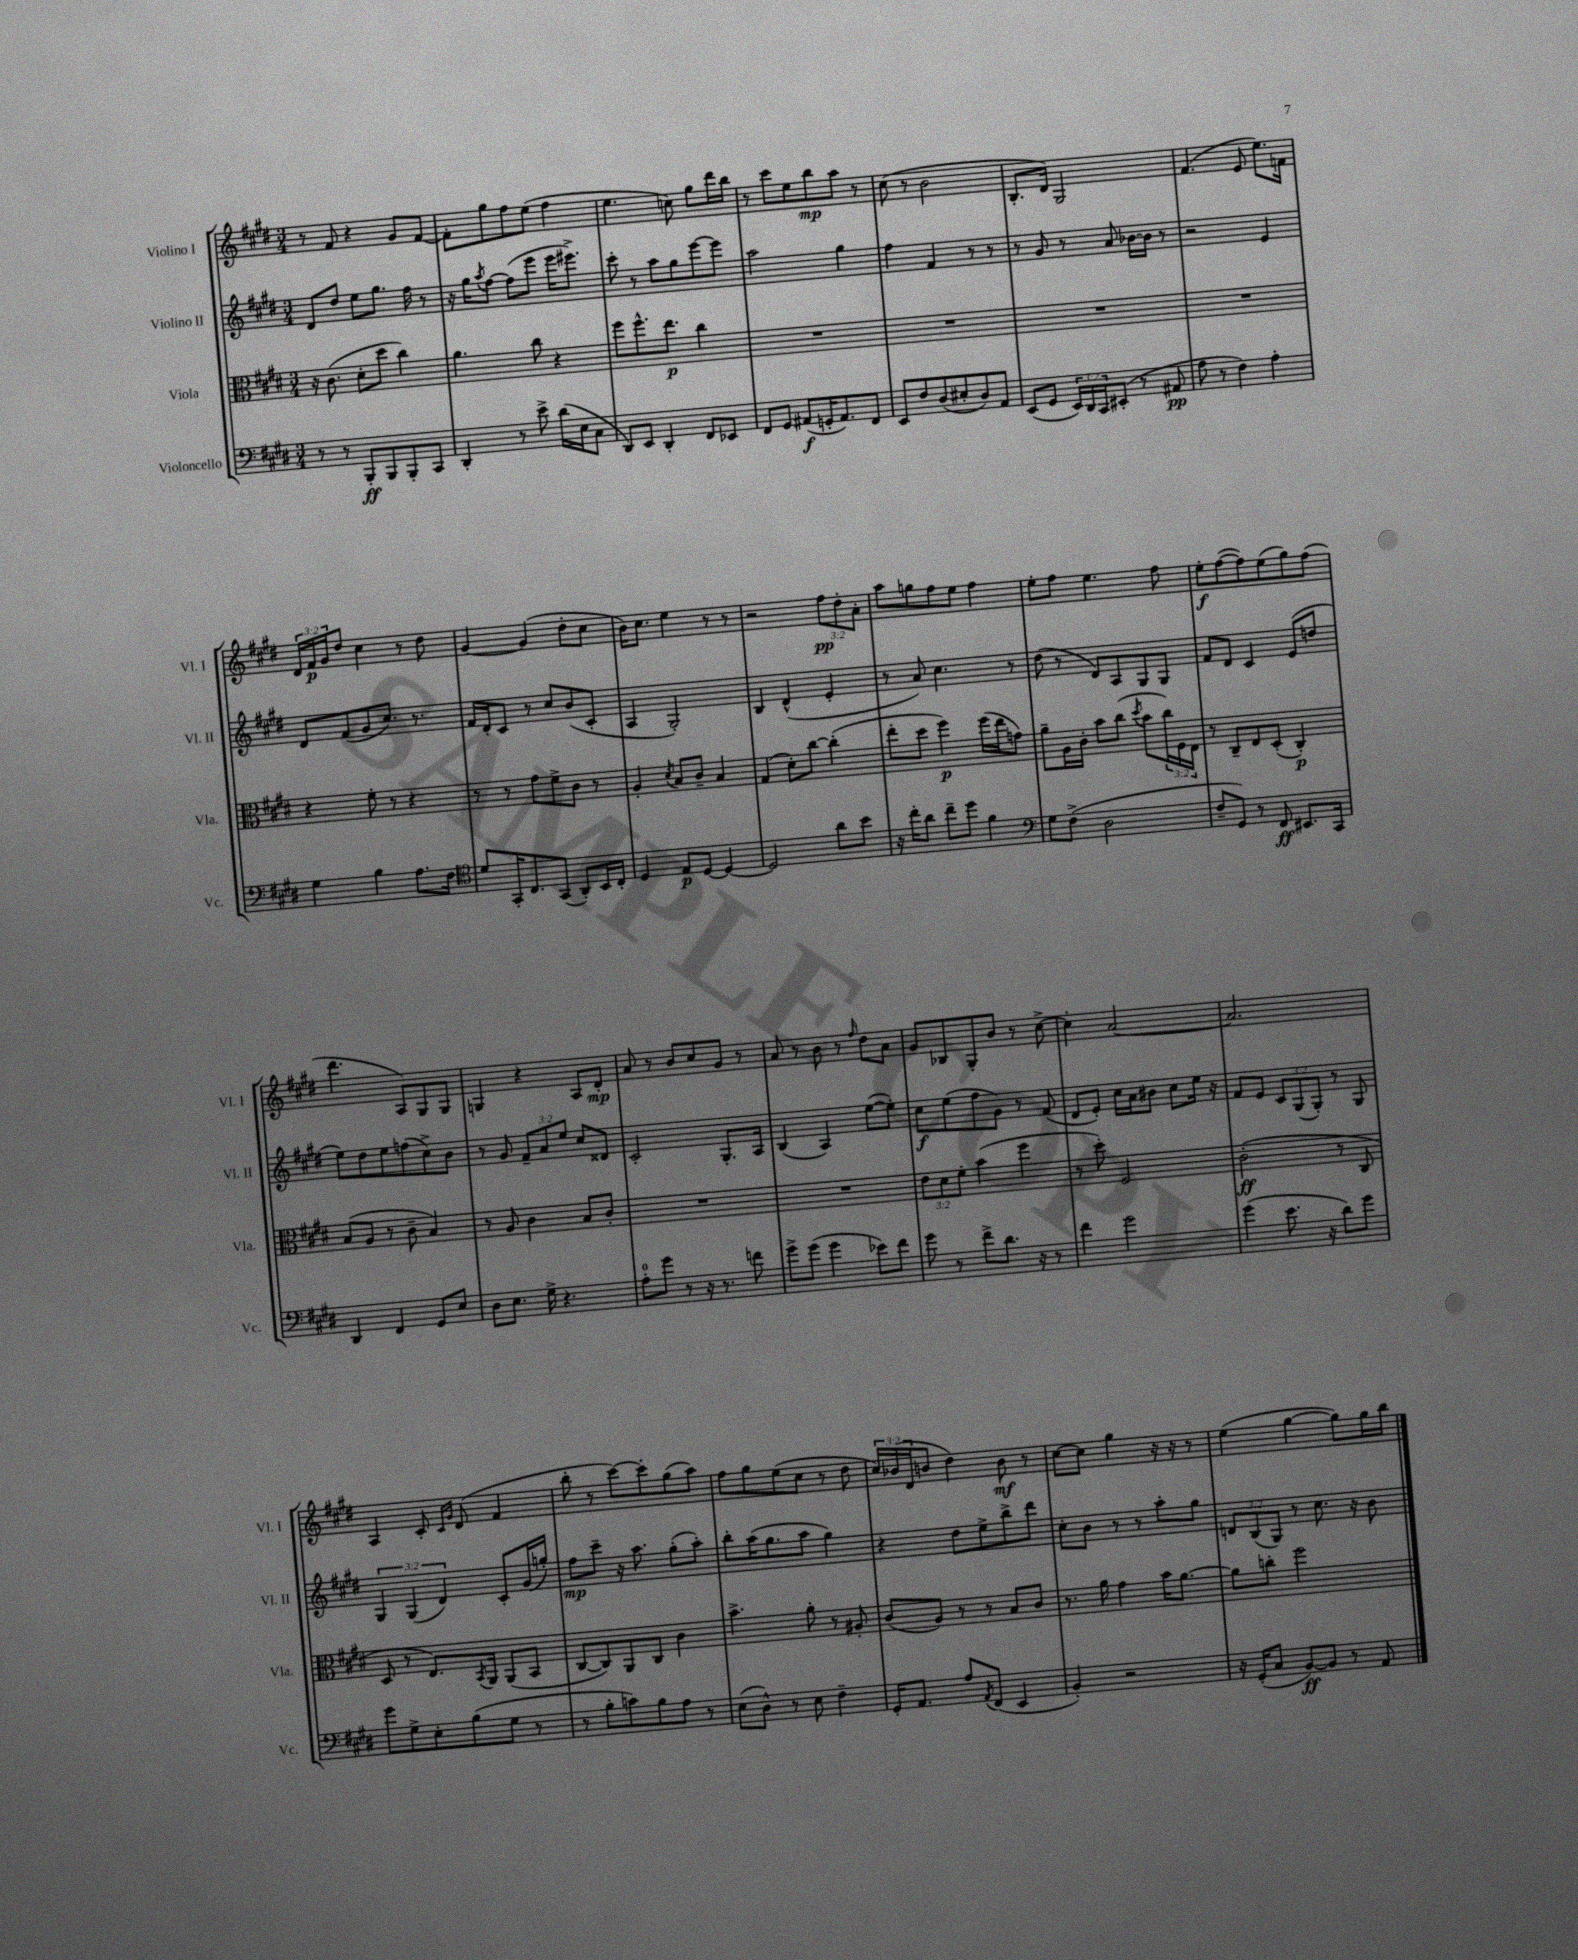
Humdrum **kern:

**kern	**kern	**kern	**kern
*staff4	*staff3	*staff2	*staff1
*clefF4	*clefC3	*clefG2	*clefG2
*k[f#c#g#d#]	*k[f#c#g#d#]	*k[f#c#g#d#]	*k[f#c#g#d#]
*M3/4	*M3/4	*M3/4	*M3/4
8r	16r	8d#	8r
.	(8.c#	.	.
8r	.	8dd#	8f#
8BBB'	8d#'	8ee	4r
8BBB	8dd#	8.gg#	.
8BBB'	4cc#)	.	8g#
.	.	16ff#	.
8CC#	.	8r	[8f#
=	=	=	=
4DD#'	4.a	16r	8f#']
.	.	16gg#	.
.	.	8qaa	.
.	.	[8ff#	8gg#
8r	.	(8ff#]	8ff#
8e^	8cc#	8eee	(8ee
(16d#	4r	16eee	4ff#
16E	.	8.eee#^)	.
8C#	.	.	.
=	=	=	=
8DD#)	8ff#	8ccc#'	4.ee
8EE	8.ff#^^	8r	.
4DD#'	.	8aa	.
.	8.ee	.	.
.	.	8gg#	8cc)
8FF#	4cc#	[8eee	8gg#
8EE-	.	8eee]	16ddd#
.	.	.	16bb
=	=	=	=
8FF#	2.r	2aa	8r
8GG#	.	.	8ccc#
(8AA#	.	.	8ee
16GG'	.	.	8bb
8.AA#)	.	.	.
.	.	4gg#	8aa
8FF#	.	.	8r
=	=	=	=
8EE	2.r	4ff#	(8cc#
8F#	.	.	8r
(8D#	.	4f#	2b
8E#'	.	.	.
8D#)	.	8r	.
8AA	.	8r	.
=	=	=	=
(8EE	2.r	8r	8.B'
8GG#	.	8g#	.
.	.	.	16d#)
24EE)	.	8r	2G#
24DD#	.	.	.
24CC#	.	.	.
(8EE#'	.	8a	.
8r	.	[16b-	.
.	.	16b-]	.
8AA#	.	8r	.
=	=	=	=
8A	2.r	2r	(4.f#
8r	.	.	.
4F#)	.	.	.
.	.	.	8e
4A'	.	4e	8.ee)
.	.	.	16f
=	=	=	=
4G#	4r	8d#	24d#
.	.	.	24f#
.	.	.	24g#
.	.	(8f#	8dd#
4B	8f#'	8g#	4cc#
.	8r	8.cc#)	.
8.A	4r	.	8r
.	.	8.r	.
.	.	.	8dd#
16F#	.	.	.
=	=	=	=
*clefC4	*	*	*
8d#	8r	16f#	[4g#
.	.	16d#'	.
16GG#'	8r	8c#	.
8.C#	.	.	.
.	8g#	8r	(4g#]
(8GG#	8f#^	8cc#	.
8AA')	8c#	(8b	8dd#'
16BB	8r	8c#'	8cc#
16C#'	.	.	.
=	=	=	=
4D#	4A'	4A	16b)
.	.	.	8.cc#
.	8qd#	.	.
8E	8B	2G#')	4ee
[8D#	8c#~	.	.
4D#_	4B	.	8r
.	.	.	8r
=	=	=	=
2D#]	(4G#	4B	2r
.	8d#')	(4d#^^	.
.	[8cc#	.	.
8a	(4cc#']	4e'	12ff#
.	.	.	12dd#'
8b	.	.	.
.	.	.	12a'
=	=	=	=
16r	8ee'	8r	8aa
16cc#'	.	.	.
8a	8dd#	8a)	8gg
8cc#~	4ff#)	4.cc#	8ff#
8dd#	.	.	8ee
4f#	(16ff#	.	4ff#
.	16ee	.	.
.	8g)	8r	.
=	=	=	=
*clefF4	*	*	*
8G#	8a~	(8dd#	8ee'
(8F#^	16A	8r	8ff#
.	16c#'	.	.
2D#	8b	8d#)	4.ee
.	(8cc#	8A	.
.	8qdd#	.	.
.	8b	8G#	.
.	24cc#)	8G#	8ff#
.	24F#	.	.
.	24E	.	.
=	=	=	=
8F#~	8r	8f#	8ee'
8GG#)	8C#~	8d#	([8ff#
8r	8E	4c#	8ff#])
8FF#	(8D#'	.	(8ee
8.EE#	4C#')	(8e	8gg#)
.	.	8dd	(8ff#
16CC#	.	.	.
=	=	=	=
4DD#	(8B	8ee)	4.ddd#
.	8A	8dd#	.
4FF#	8r	8ee	.
.	8c#~	(8ff	8A)
8GG#	4B)	8cc#^)	8G#
8E	.	8b	8G#
=	=	=	=
8D#	8r	8r	4G
8.E	8A	8g#	.
.	4c#	12f#~	4r
16G#^	.	.	.
.	.	12a	.
4.r	.	.	.
.	.	12ee	.
.	8B	8cc#	8A
.	8c#'	8d##	8d#'
=	=	=	=
8A'	2.r	2c#'	8a
8g#	.	.	8r
8r	.	.	8b
16r	.	.	8cc#
8.r	.	.	.
.	.	8.G#'	8g#
8f	.	.	8r
.	.	16A	.
=	=	=	=
8g#^	2.r	(4B	8a
(8g#	.	.	8r
4g#	.	4A)	8b
.	.	.	8r
.	.	.	16qqff#
8e-)	.	([8ee	8dd#
8f#	.	8ee'])	8a
=	=	=	=
8g#	12e	8cc#	8g#
.	12d#	.	.
8r	.	(8ee	8B-
.	12f#'	.	.
8f#^	(4b	8ff#	8G#'
8.d#	.	8g#)	8b
.	4ff#	8r	8r
16r	.	.	.
8r	.	(8f#	[8cc#^
=	=	=	=
4f#	8r	8d#	4cc#']
.	8dd#')	8e')	.
2g#	2F#	16cc#	[2a
.	.	16a	.
.	.	8b#	.
.	.	8cc#	.
.	.	16ee	.
.	.	16r	.
=	=	=	=
(4g#	(2c#'	8f#	2.a]
.	.	8e	.
8.e	.	12c#	.
.	.	(12G#	.
.	.	12G#')	.
16r	.	.	.
8d#)	8r	8r	.
8g#	8C#	8G#	.
=	=	=	=
8g#	8D#	6G#	4A
8G#^	8r	.	.
.	.	(6G#	.
8E'	8.E)	.	8c#'
.	.	6d#)	.
.	.	.	16qqc#
.	.	.	16qqg#
(8B	.	.	(8d#
.	8qBB	.	.
.	16AA	.	.
8G#	(8AA	8c#'	4f#
8r	8BB	(16g#	.
.	.	16gg')	.
=	=	=	=
8r	[8C#	8ff#	8bb'
8B'	8C#])	8ccc#~	8r
8c)	8AA	16r	[8ccc#)
.	.	8.aa	.
8B	8C#	.	8ccc#']
8A	4c#	(8gg#'	(8gg#
8r	.	8aa')	8aa)
=	=	=	=
(8E	4.b^	8bb'	8ff#
8D#^^)	.	(16aa	8gg#
.	.	8.gg#	.
8r	.	.	(8ee
8E	8a'	8aa	8cc#
4F#~	8r	4gg#)	8r
.	8A#'	.	8dd#
=	=	=	=
16GG#'	(8c#	4r	24cc#)
.	.	.	(24b-
8.AA	.	.	.
.	.	.	24d#
.	8A)	.	8b
8A	8r	8dd#	4dd#)
8qAA	.	.	.
(8FF#	8r	8ee^	.
4EE	8B	8bb^	8b
.	8c#	8ddd#	8r
=	=	=	=
4BB')	8.r	8cc#'	[8cc#
.	.	8b	8cc#]
.	16a	.	.
2r	4g#	8r	4gg#
.	.	8r	.
.	16b	8aa'	16r
.	[8.a	.	16r
.	.	8gg#	8r
=	=	=	=
16r	8a]	12d	(4ee
(16GG#'	.	.	.
.	.	(12B	.
8C#	8cc'	.	.
.	.	12G#)	.
[8BB)	2ff#	8r	[4gg#
8BB]	.	8.cc#	.
8r	.	.	8gg#])
.	.	16r	.
8AA	.	8b	16gg#
.	.	.	16bb
==	==	==	==
*-	*-	*-	*-
